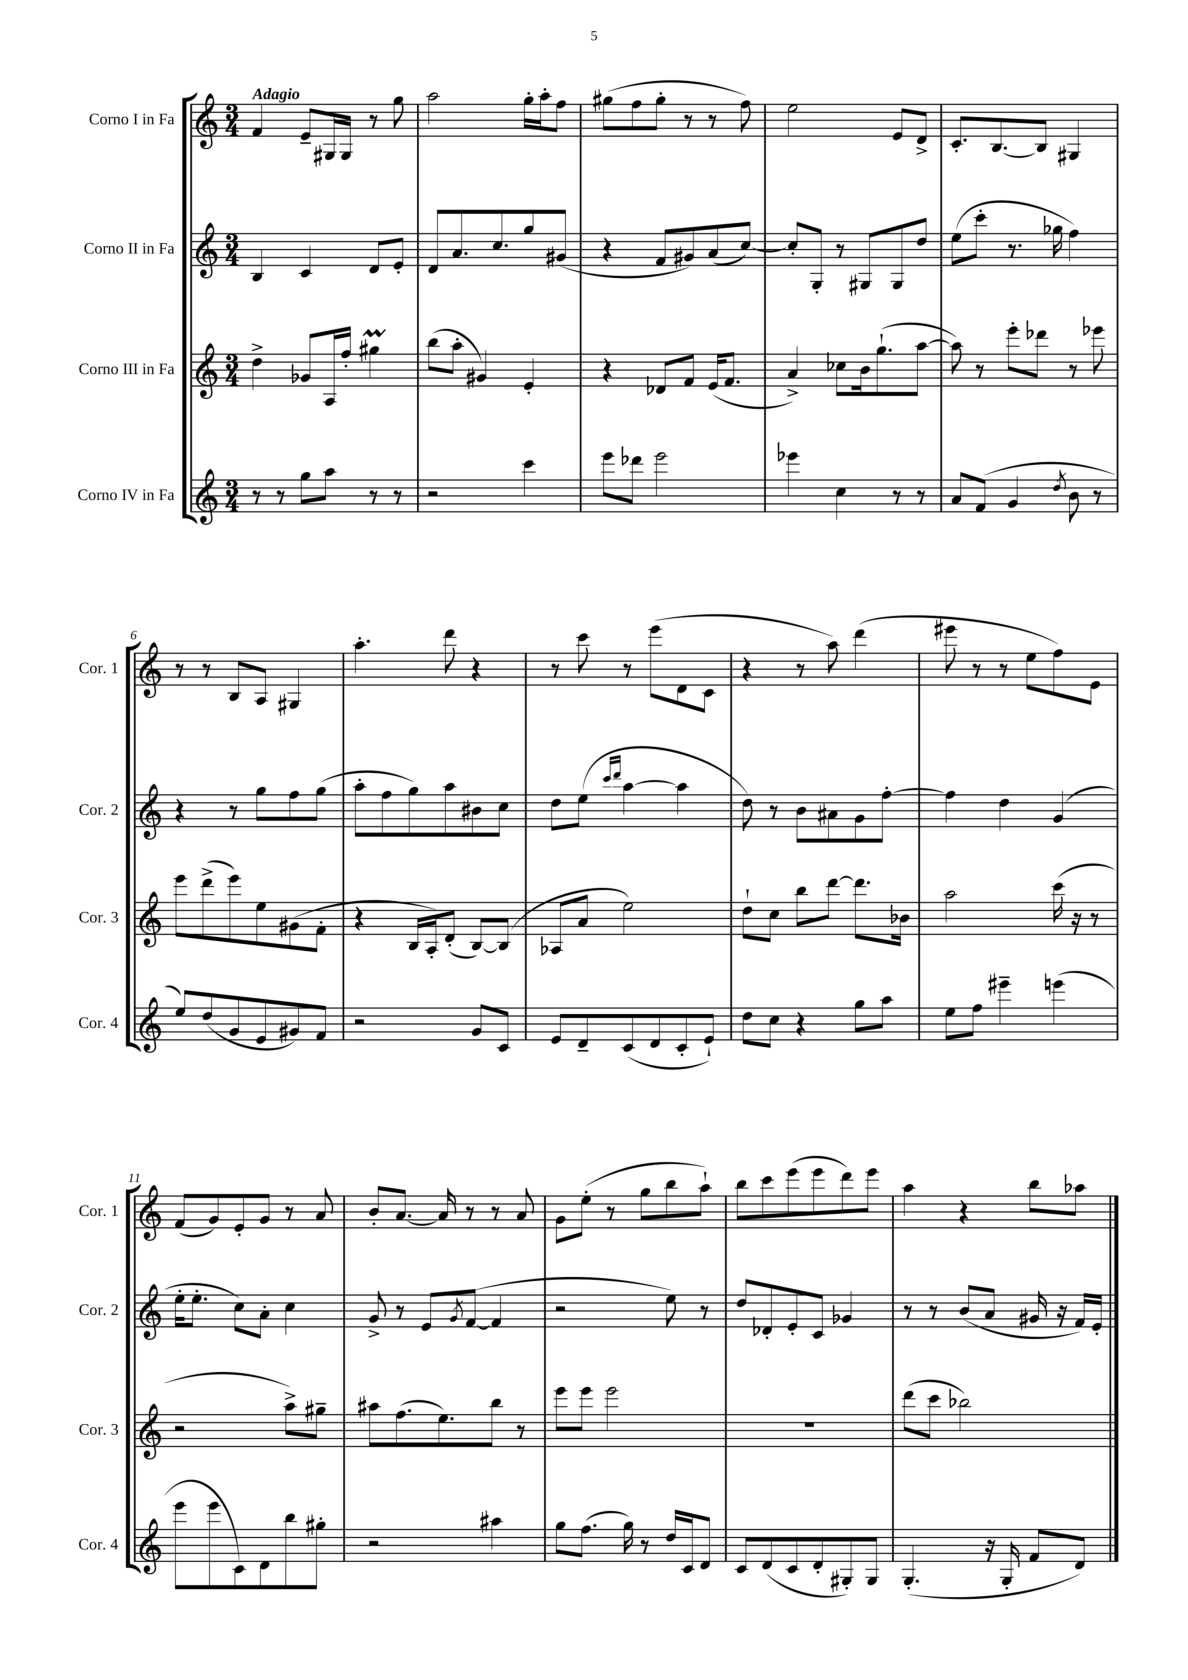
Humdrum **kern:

**kern	**kern	**kern	**kern
*part4	*part3	*part2	*part1
*staff4	*staff3	*staff2	*staff1
*I"Corno IV in Fa	*I"Corno III in Fa	*I"Corno II in Fa	*I"Corno I in Fa
*I'Cor. 4	*I'Cor. 3	*I'Cor. 2	*I'Cor. 1
*clefG2	*clefG2	*clefG2	*clefG2
*k[]	*k[]	*k[]	*k[]
*M3/4	*M3/4	*M3/4	*M3/4
=1	=1	=1	=1
!	!	!	!LO:TX:a:B:t=Adagio
8r	4dd^\	4B/	4f/
8r	.	.	.
8gg\L	8g-X/L	4c/	8e~/L
8aa\J	16A/L	.	16G#X/L
.	16ff'/JJ	.	16G#/JJ
8r	4gg#Xm\	8d/L	8r
8r	.	8e'/J	8gg\
=2	=2	=2	=2
2r	(8bb\L	8d/L	2aa\
.	8aa'\J	8.a/	.
.	4g#X/)	.	.
.	.	8.cc/	.
4ccc\	4e'/	8gg/	16gg'\LL
.	.	.	16aa'\J
.	.	(8g#X/J	8ff\J
=3	=3	=3	=3
8eee\L	4r	4r	(8gg#X\L
8ddd-X\J	.	.	8ff\
2eee\	8d-X/L	8f/L	8gg#'\J
.	8f/J	8g#X/)	8r
.	(16e/KL	(8a/	8r
.	8.f/J	.	.
.	.	[8cc/J)	8ff\)
=4	=4	=4	=4
4eee-X\	4a^/)	8cc'/L]	2ee\
.	.	8G'/J	.
4cc\	8cc-X\L	8r	.
.	16b\k	8G#X/L	.
.	(8.gg`\	.	.
8r	.	8G#/	8e/L
8r	[8aa\J	8dd/J	8d^/J
=5	=5	=5	=5
8a/L	8aa\])	(8ee\L	8.c'/L
(8f/J	8r	8ccc'\J	.
.	.	.	[8.B/
4g/	8eee'\L	8.r	.
.	8ddd-X\J	.	8B/J]
.	.	16gg-X\	.
8qdd/	.	.	.
8b\	8r	4ff\)	4G#X/
8r	8eee-X\	.	.
!!LO:LB:g=z
=6	=6	=6	=6
8ee/L)	8eee\L	4r	8r
(8dd/	(8ddd^\	.	8r
8g/	8eee\)	8r	8B/L
8e/	8ee\	8gg\L	8A/J
8g#X/)	(8g#X\	8ff\	4G#X/
8f/J	8f'\J	(8gg\J	.
=7	=7	=7	=7
2r	4r	8aa'\L	4.aa'\
.	.	8ff\	.
.	16B/LL	8gg\)	.
.	16A'/J)	.	.
.	(8d'/J	8aa\	8ddd\
8g/L	[8B/L)	8b#X\	4r
8c/J	(8B/J]	8cc\J	.
=8	=8	=8	=8
8e/L	8A-X/L	8dd\L	8r
8d~/	8a/J	(8ee\J	8ccc\
.	.	16qqccc/LL	.
.	.	16qqddd/JJ	.
(8c/	2ee\)	[4aa\	8r
8d/	.	.	(8eee\L
8c'/	.	4aa\]	8d\
8e`/J)	.	.	8c\J
=9	=9	=9	=9
8dd\L	8dd`\L	8dd\)	4r
8cc\J	8cc\J	8r	.
4r	8bb\L	8b\L	8r
.	[8ddd\J	8a#X\	8aa\)
8gg\L	8.ddd\L]	8g\	(4ddd\
8aa\J	.	[8ff'\J	.
.	16b-X\Jk	.	.
=10	=10	=10	=10
8ee\L	2aa\	4ff\]	8eee#X\
8ff\J	.	.	8r
4eee#X~\	.	4dd\	8r
.	.	.	8ee\L
(4eeen\	(16ccc\	(4g/	8ff\)
.	16r	.	.
.	8r	.	8e\J
!!LO:LB:g=z
=11	=11	=11	=11
8eee\L	2r	16ee'\KL	(8f/L
.	.	8.ee'\J	.
8eee\	.	.	8g/)
8c\)	.	8cc\L)	8e'/
8d\	.	8a'\J	8g/J
8bb\	8aa^\L)	4cc\	8r
8gg#X'\J	8gg#X~\J	.	8a/
=12	=12	=12	=12
2r	8aa#X\L	8g^/	8b'/L
.	(8.ff\	8r	[8.a/J
.	.	8e/L	.
.	8.ee\)	.	16a/]
.	.	8qg/	.
.	.	([8f/J	8r
4aa#X\	8bb\J	4f/]	8r
.	8r	.	8a/
=13	=13	=13	=13
8gg\L	8eee\L	2r	8g\L
(8.ff\J	8eee\J	.	(8ee'\J
.	2eee\	.	8r
16gg\)	.	.	.
8r	.	.	8gg\L
16dd/LL	.	8ee\)	8bb\
16c/J	.	.	.
8d/J	.	8r	8aa`\J)
=14	=14	=14	=14
8c/L	2.r	8dd/L	8bb\L
(8d/	.	8d-X'/	8ccc\
8c/	.	8e'/	(8eee\
8d'/	.	8c/J	8eee\
8G#X'/)	.	4g-X/	8ddd\)
8G#/J	.	.	8eee\J
=15	=15	=15	=15
(4.G'/	(8ddd\L	8r	4aa\
.	8ccc\J	8r	.
.	2bb-X\)	(8b/L	4r
16r	.	8a/J	.
16G'/	.	.	.
8f/L	.	16g#X/	8bb\L
.	.	16r	.
8d/J)	.	16f/LL)	8aa-X\J
.	.	16e'/JJ	.
==	==	==	==
*-	*-	*-	*-
